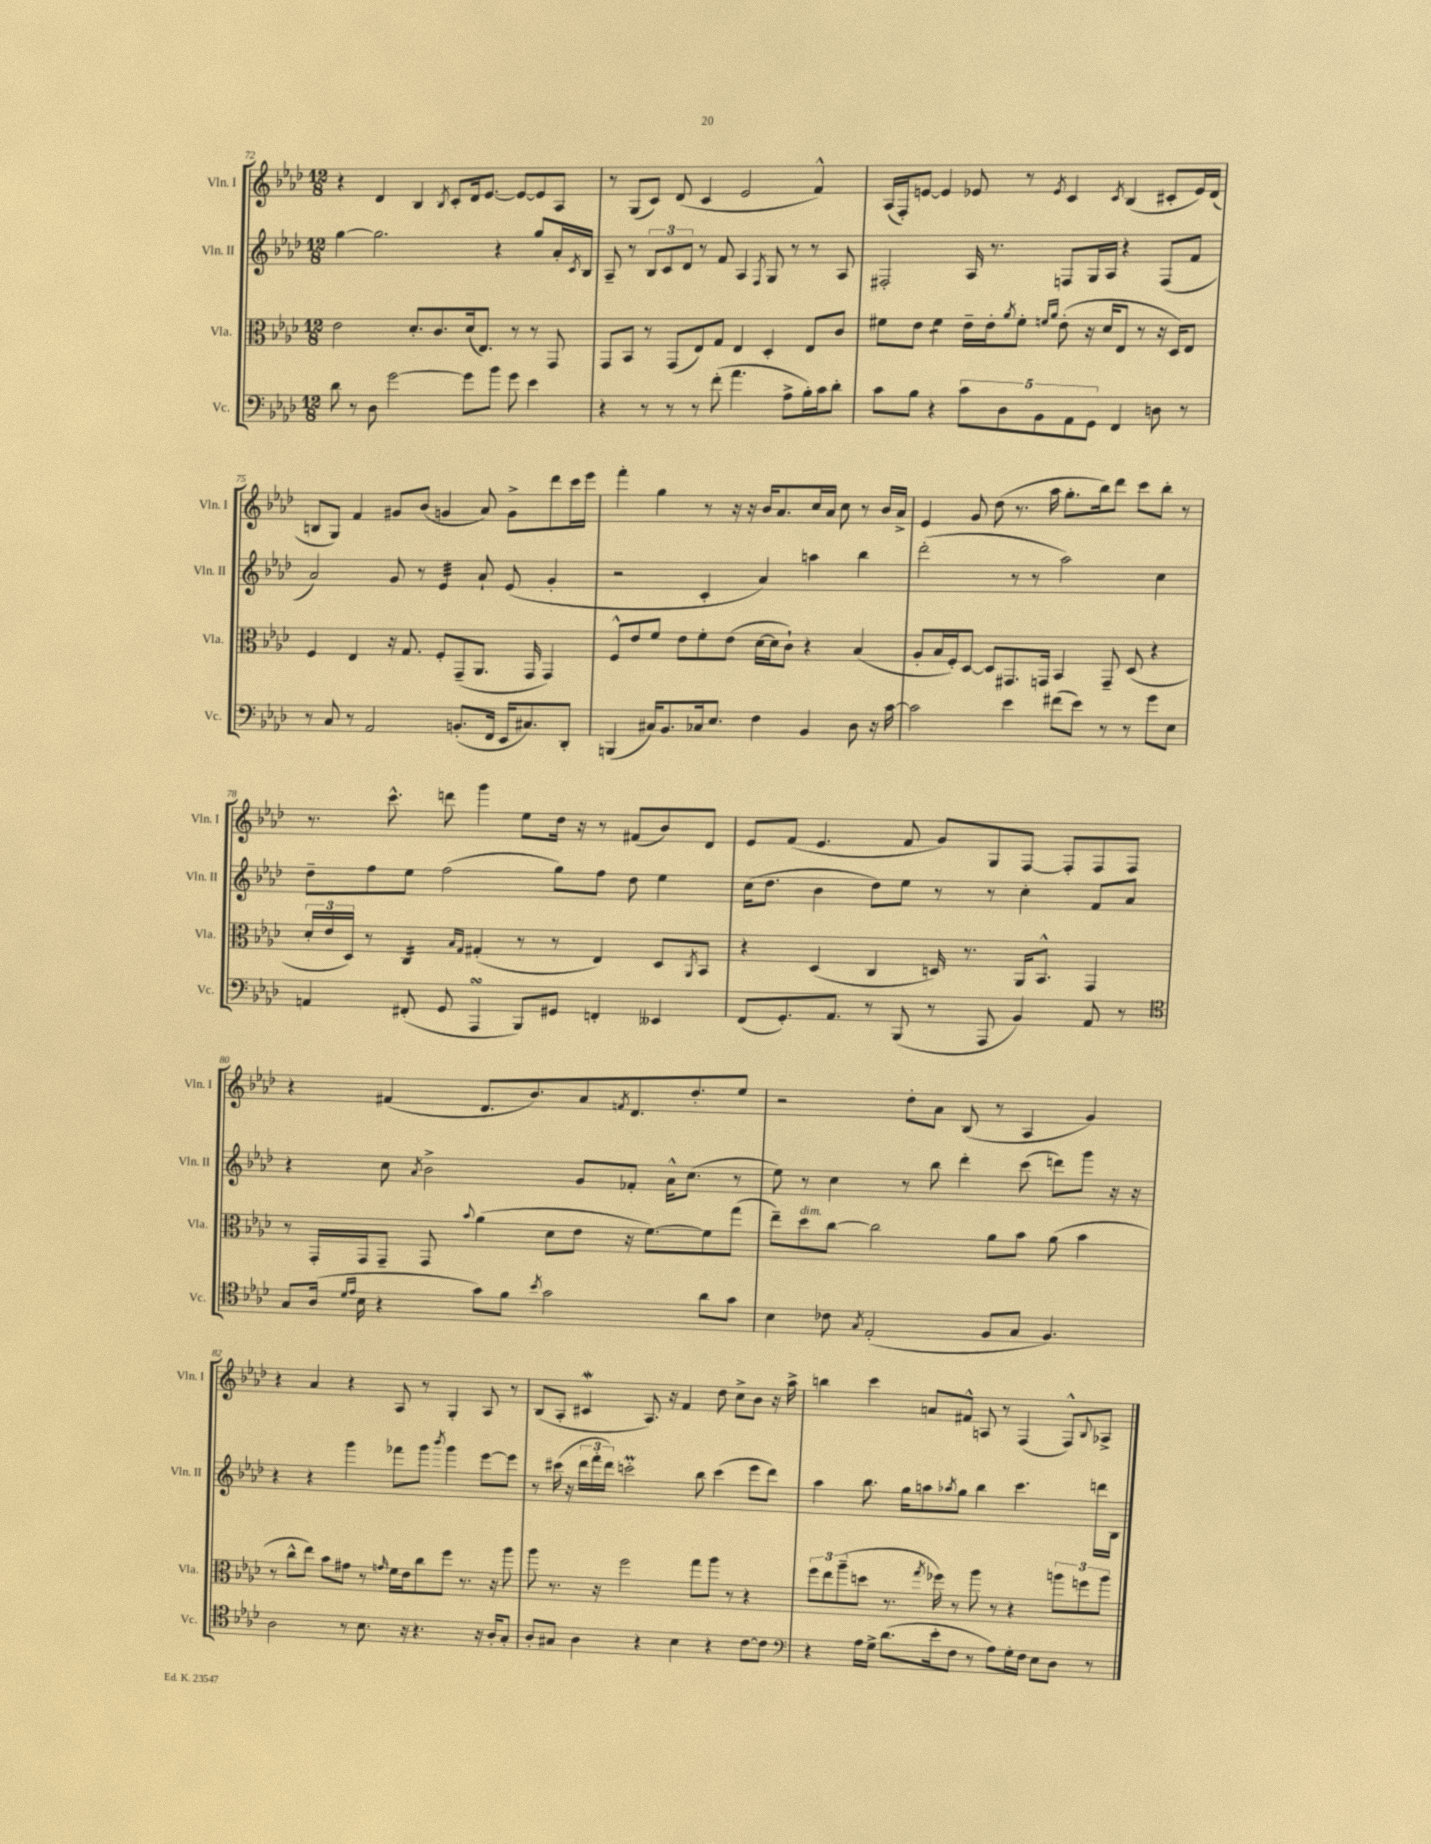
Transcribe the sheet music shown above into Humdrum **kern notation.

**kern	**kern	**kern	**kern
*part4	*part3	*part2	*part1
*staff4	*staff3	*staff2	*staff1
*I"Vc.	*I"Vla.	*I"Vln. II	*I"Vln. I
*I'Vc.	*I'Vla.	*I'Vln. II	*I'Vln. I
*clefF4	*clefC3	*clefG2	*clefG2
*k[b-e-a-d-]	*k[b-e-a-d-]	*k[b-e-a-d-]	*k[b-e-a-d-]
*M12/8	*M12/8	*M12/8	*M12/8
=72	=72	=72	=72
8d-\	2e-\	[4gg\	4r
8r	.	.	.
8D-\	.	2.gg\]	4d-/
[2g\	.	.	.
.	8.d-'/L	.	4B-/
.	8.c/	.	.
.	.	.	8qB-/
.	.	.	8c'/L
8g\L]	(16d-/k	.	16d-/k
.	8.E-/J)	.	[8.e-/J
8b-\J	.	4r	.
8g\	8r	.	8e-/L_
4e-\	8r	8gg/L	8e-/]
.	8GG/	16a-'/L	8A-/J
.	.	8qc/	.
.	.	16B-/JJ	.
=73	=73	=73	=73
4r	8GG/L	8A-~/	8r
.	8BB-/J	8r	(8G/L
8r	8r	12B-/L	8c/J)
.	.	12c/	.
8r	(8GG/L	.	(8d-/
.	.	12d-/J	.
8r	8E-/)	8r	4c/
(8f'\	8G/J	8f/	.
4.a-\	4E-/	4A-/	2e-/
.	.	8qF/	.
.	4D-'/	8G/	.
8A-^\L	.	8r	.
16B-'\L)	8E-/L	8r	4f^^/)
16c\J	.	.	.
8d-'\J	8c/J	8A-/	.
=74	=74	=74	=74
8c\L	8f#X\L	2F#X'/	(16A-/LL
.	.	.	16F'/J)
8B-\J	8e-\J	.	[8en/J
*	*tremolo	*	*
4r	8f#\L	.	4e/]
.	8f#\J	.	.
*	*Xtremolo	*	*
10c\L	16e-~\LL	16A-/	8e-X/
.	16e-'\J	8.r	.
10D-\	.	.	.
.	8qa-/	.	.
.	8f#'\J	.	8r
10BB-\	.	.	.
.	16qqfn/LL	.	.
.	16qqa-/JJ	.	8qe-/
.	(8e-'\	8Fn/L	4c/
10AA-\	.	.	.
.	16r	16G/L	.
10GG\J	.	.	.
.	16d-/KL	16A-/JJ	.
.	.	.	8qc/
4FF/	8E-/J	4r	(4B-/
.	8r	.	.
8Dn\	16r	(8F/L	8c#X'/L
.	16D-/KL)	.	.
8r	8E-/J	8f/J	16e-/L)
.	.	.	(16d-/JJ
!!LO:LB:g=z
=75	=75	=75	=75
8r	4F/	2a-/)	8Bn/L
8C/	.	.	8G/J)
8r	4E-/	.	4f/
2AA-/	.	.	.
.	16r	8g/	8g#X/L
.	8.G/	.	.
.	.	8r	(8b-/J
*	*	*tremolo	*
.	8F'/L	32e-/LLL	4gn/
.	.	32e-/	.
.	.	32e-/	.
.	.	32e-/	.
(8.BBn'/L	(8GG~/	32e-/	.
.	.	32e-/	.
.	.	32e-/	.
.	.	32e-/JJJ	.
*	*	*Xtremolo	*
.	8.AA-/J	8a-`/	8a-/)
16FF/Jk	.	.	.
16EE-/KL	.	(8e-/	8g^\L
8.C#X/)	16GG/	.	.
.	4GG/)	4g'/	8ddd-\
8DD-'/J	.	.	16ccc\L
.	.	.	16eee-\JJ
=76	=76	=76	=76
(4BBBn/	8F^^/L	2r	4fff'\
.	8e-/	.	.
16C#X/KL)	8f/J	.	4gg\
8.BB-/	.	.	.
.	8e-\L	.	.
16C-X/k	8f'\	4c'/	8r
8.E-/J	.	.	.
.	(8e-\J	.	16r
.	.	.	16r
4F\	[16d-\LL	4a-/)	16b-/KL
.	16d-\J]	.	8.a-/
.	8c`\J)	.	.
4BB-/	4r	4aan\	16cc/L
.	.	.	16a-/JJ
.	.	.	8cc\
8D-\	(4B-/	4bb-\	8r
16r	.	.	16b-/LL
[16c\	.	.	16a-^/JJ
=77	=77	=77	=77
2c\]	8A-'/L	(2ddd-'\	4e-/
.	16B-/L	.	.
.	16F'/J)	.	.
.	[8D-/J	.	8g/
.	8D-/L]	.	(8dd-\
4e-\	8.GG#X/	8r	8.r
.	.	8r	.
.	16GGn/Jk	.	16aa-\
(8f#X\L	4BB-/	2aa-\)	8.gg'\L
8e-\J)	.	.	.
.	.	.	16bb-\k)
8r	8GG~/	.	8ddd-\J
8r	(8D-/	.	8ccc\L
8g\L	4r	4cc\	8bb-'\J
8E-\J	.	.	8r
!!LO:LB:g=z
=78	=78	=78	=78
4AAn/	24d-'/LL	8dd-~\L	8.r
.	24e-/	.	.
.	24D-/JJ)	.	.
.	8r	8ff\	.
.	.	.	8.ccc^^\
*	*tremolo	*	*
(8FF#X'/	16C/LL	8ee-\J	.
.	16C/	.	.
8GG/	16C/	(2ff\	8dddn\
.	16C/JJ	.	.
*	*Xtremolo	*	*
.	16qqB-/LL	.	.
.	16qqG/JJ	.	.
4AAA-sSSs/	(4G#X'/	.	4ggg\
8BBB-/L)	8r	.	8ee-\L
8GG#X/J	8r	8gg\L)	16dd-\Jk
.	.	.	16r
4FFn'/	4E-/)	8ff\J	8r
.	.	8dd-\	(8f#X/L
4EE--X/	8D-/L	4ee-\	8b-/)
.	8qAA-/	.	.
.	8BB-/J	.	8d-/J
=79	=79	=79	=79
(8FF/L	4r	(16cc\KL	8e-/L
.	.	8.dd-\J	.
8.GG'/)	.	.	(8f/J
.	(4D-/	4b-\	4.e-/
8.AA-/J	.	.	.
8r	4C/	8dd-\L)	.
(8BBB-/	.	8ee-\J	8f/
8r	16Dn/)	8r	8g/L)
.	8.r	.	.
8AAA-/	.	8r	8G/
4BB-/)	16AA-/KL	4cc'\	[8F/J
.	8.BB-^^/J	.	.
.	.	.	8F'/L]
8AA-/	4GG/	8f/L	8F/
8r	.	8a-/J	8F/J
!!LO:LB:g=z
=80	=80	=80	=80
*clefC4	*	*	*
8G/L	8r	4r	4r
(16A-/Jk	16GG'/LL	.	.
16qqd-/LL	.	.	.
16qqe-/JJ	.	.	.
16B-\	16GG/J	.	.
4r	8GG~/J	8cc\	(4f#X/
.	.	8qa-/	.
.	8GG/	2b-^\	.
.	8qqb-/	.	.
8g\L)	(4a-\	.	8.d-/L
8f\J	.	.	.
.	.	.	8.b-/)
8qb-/	.	.	.
2g\	8d-\L	.	.
.	8e-\J	8g/L	8a-/
.	.	.	8qfn/
.	16r	8f-X'/J	8.d-/
.	[8.f\L)	.	.
.	.	16a-^^\KL	.
.	.	(8.cc\J	8.dd-'/
8a-\L	8f\]	.	.
8g\J	(8gg\J	8r	8ee-/J
=81	=81	=81	=81
4B-\	8ee-~\L)	8ee-\)	2r
!	!LO:TX:a:i:t=dim.	!	!
.	8dd-\	8r	.
8c-X\	[8cc\J	4cc\	.
8qG/	.	.	.
(2E-'/	2cc\]	.	.
.	.	8r	8dd-'\L
.	.	8bb-\	8a-\J
.	.	4ddd-'\	(8B-/
8F/L	8a-\L	.	8r
8G/J	8b-\J	(8ccc\	4A-/
4.F/)	(8a-\	8dddn\L)	.
.	4b-\	8ggg\J	4g/)
.	.	16r	.
.	.	16r	.
!!LO:LB:g=z
=82	=82	=82	=82
2A-\	8r	4r	4r
.	8cc^^\L	.	.
.	8ee-\J)	4r	4a-/
.	8b-\L	.	.
8r	8g#X\J	4ggg\	4r
8.B-\	8r	.	.
.	16qqgn/	.	.
.	16f\LL	8fff-X\L	8A-/
16r	16e-\J	.	.
4.r	8cc\	8ggg\J	8r
.	.	8qbbb-/	.
.	8ff\J	4ggg\	4G'/
.	8.r	.	.
16r	.	[8eee-\L	8A-/
16A-'/KL	16r	.	.
8G'/J	8aa-\	8eee-\J]	8r
=83	=83	=83	=83
8A-'/L	8aa-\	8r	(8B-/L
8G#X/J	8.r	(16ccc#X\	8A-'/J
.	.	16r	.
4A-\	.	24ddd-\LL	4c#XW/
.	.	24fff'\	.
.	16r	.	.
.	.	24ddd-\JJ)	.
.	2ff\	2cccnm'\	.
4r	.	.	8.A-/)
.	.	.	16r
4B-\	.	.	4f/
.	8gg\L	8bb-\	.
4r	8aa-\J	(4ccc\	8dd-\
.	8r	.	8cc^\L
[8c\L	4r	8eee-\L	8b-\J
8c\J]	.	8ddd-\J)	16r
.	.	.	16aa-^\
=84	=84	=84	=84
*clefF4	*	*	*
4r	12ff\L	4aa-\	4bbn\
.	12ee-\	.	.
.	(12aa-~\	.	.
16A-\LL	8ddn\J	8.bb-\	4ccc\
16G^\JJ	.	.	.
(8.d-\L	8.r	.	.
.	.	16gg\KL	.
.	.	8aan\	8an/L
.	8qgg/	.	.
16e-'\k	16ff-X\)	.	.
.	.	8qaa-X/	.
8F\J	8r	8gg\J	8f#X^^/J
8r	8aa-\	4bb-\	8An/
8A-\L)	8r	.	8r
16G'\L	4r	4.ccc\	(4F/
16F\JJ	.	.	.
8E-\L	.	.	.
8D-\J	12aan\L	.	8F^^/L)
.	12ffn\	.	.
.	.	.	8qqB-/
8r	.	16dddn\LL	8A-X^/J
.	12aa\J	.	.
.	.	16B-\JJ	.
==	==	==	==
*-	*-	*-	*-
